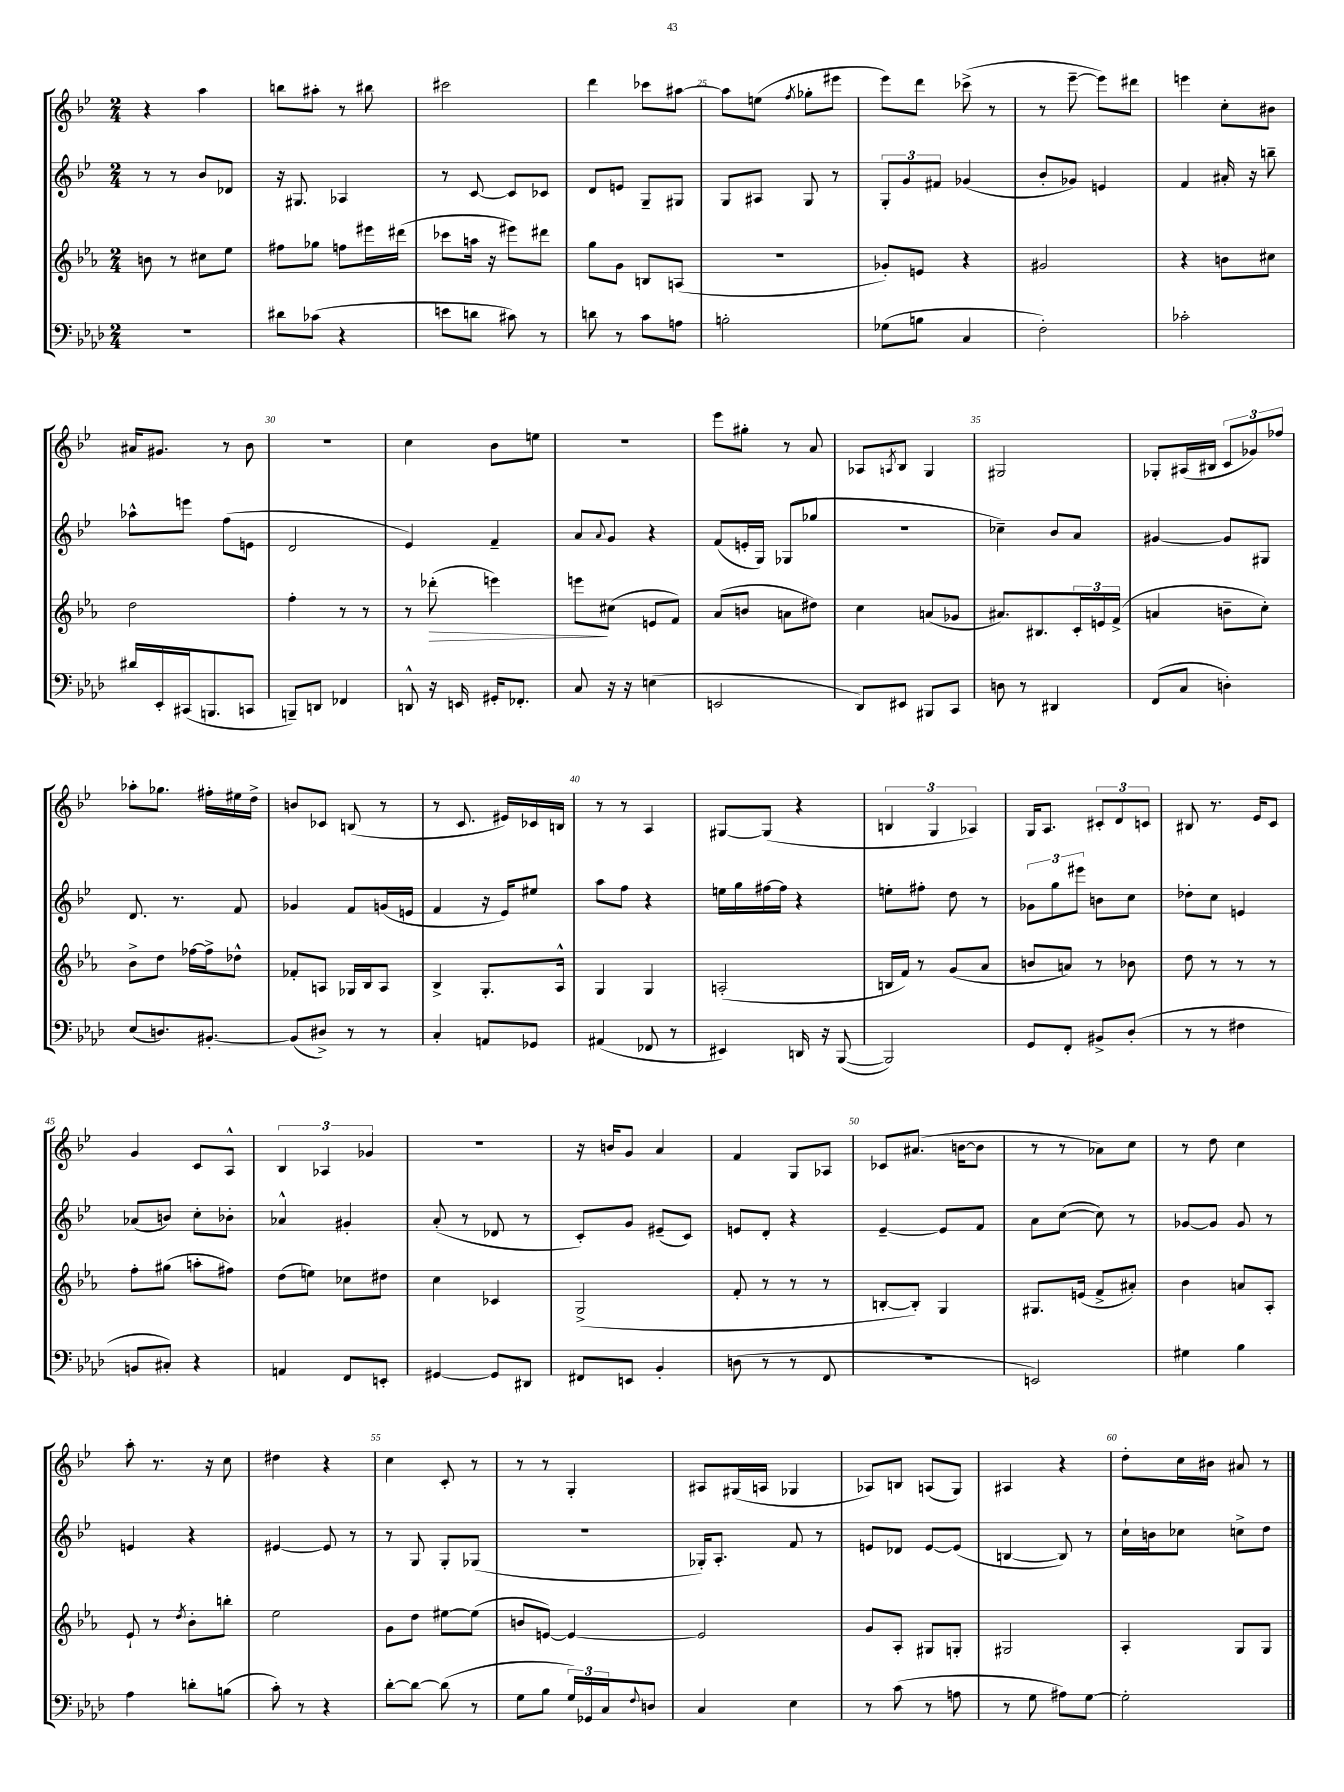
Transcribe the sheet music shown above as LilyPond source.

<<
\new StaffGroup <<
\new Staff = "s0" {
    \clef treble \key bes \major \numericTimeSignature \time 2/4
    r4 a''4 |
    b''8 ais''8-. r8 bis''8 |
    cis'''2 |
    d'''4 ces'''8 ais''8~ |
    ais''8 e''8( \acciaccatura { f''8 } ges''8-. eis'''8 |
    ees'''8) d'''8 ces'''8->( r8 |
    r8 ees'''8~-- ees'''8) dis'''8 |
    e'''4 c''8-. bis'8 |
    ais'16 gis'8. r8 bes'8 |
    r2 |
    c''4 bes'8 e''8 |
    R2 |
    ees'''8 gis''8-. r8 a'8 |
    aes8 \acciaccatura { a8 } bes8 g4 |
    gis2 |
    ges8-. ais16( bis16 \tuplet 3/2 { c'8 ges'8) fes''8 } |
    aes''8-. ges''8. fis''16-. eis''16 d''16-> |
    b'8 ces'8 b8( r8 |
    r8 c'8. eis'16) ces'16 b16 |
    r8 r8 a4 |
    gis8~ gis8( r4 |
    \tuplet 3/2 { b4 g4 aes4) } |
    g16 a8. \tuplet 3/2 { cis'8-. d'8 c'8 } |
    bis8 r8. ees'16 c'8 |
    g'4 c'8 a8-^ |
    \tuplet 3/2 { bes4 aes4 ges'4 } |
    R2 |
    r16 b'16 g'8 a'4 |
    f'4 g8 aes8 |
    ces'8 ais'8.( b'16~ b'8 |
    r8 r8 aes'8) c''8 |
    r8 d''8 c''4 |
    a''8-. r8. r16 c''8 |
    dis''4 r4 |
    c''4 c'8-. r8 |
    r8 r8 g4-. |
    ais8 gis16( a16 ges4 |
    aes8) b8 a8( g8) |
    ais4 r4 |
    d''8-. c''16 bis'16 ais'8 r8 \bar "|." |
}
\new Staff = "s1" {
    \clef treble \key bes \major \numericTimeSignature \time 2/4
    r8 r8 bes'8 des'8 |
    r16 gis8. aes4 |
    r8 c'8~ c'8 ces'8 |
    d'8 e'8 g8-- gis8 |
    g8 ais8 g8 r8 |
    \tuplet 3/2 { g8-. g'8 fis'8 } ges'4( |
    bes'8-. ges'8) e'4 |
    f'4 ais'16-. r16 b''8-- |
    aes''8-^ e'''8 f''8( e'8 |
    d'2 |
    ees'4) f'4-- |
    a'8 \appoggiatura { a'8 } g'8 r4 |
    f'8( e'16-. g16) ges8( ges''8 |
    r2 |
    ces''4--) bes'8 a'8 |
    gis'4~ gis'8 gis8 |
    d'8. r8. f'8 |
    ges'4 f'8 g'16( e'16 |
    f'4 r16 ees'16) eis''8 |
    a''8 f''8 r4 |
    e''16 g''16 fis''16~ fis''16 r4 |
    e''8-. fis''8-. d''8 r8 |
    \tuplet 3/2 { ges'8 g''8 eis'''8 } b'8 c''8 |
    des''8-. c''8 e'4 |
    aes'8( b'8) c''8-. bes'8-. |
    aes'4-^ gis'4-. |
    a'8-.( r8 des'8 r8 |
    c'8-.) g'8 eis'8--( c'8) |
    e'8 d'8-. r4 |
    ees'4~-- ees'8 f'8 |
    a'8 c''8~( c''8) r8 |
    ges'8~ ges'8 ges'8 r8 |
    e'4 r4 |
    eis'4~ eis'8 r8 |
    r8 g8 g8-. ges8( |
    R2 |
    ges16-.) a8.-. f'8 r8 |
    e'8 des'8 e'8~ e'8( |
    b4~ b8) r8 |
    c''16-! b'16 ces''8 c''8-> d''8 \bar "|." |
}
\new Staff = "s2" {
    \clef treble \key ees \major \numericTimeSignature \time 2/4
    b'8 r8 cis''8 ees''8 |
    fis''8 ges''8 f''8 eis'''16 dis'''16( |
    ces'''8 a''16 r16 eis'''8) dis'''8 |
    g''8 g'8 b8 a8( |
    R2 |
    ges'8-.) e'8 r4 |
    gis'2 |
    r4 b'8 cis''8 |
    d''2 |
    f''4-. r8 r8 |
    r8 des'''8-.\>( e'''4) |
    e'''8\! cis''8( e'8 f'8) |
    aes'8( b'8 a'8 dis''8) |
    c''4 a'8( ges'8 |
    ais'8.) bis8. \tuplet 3/2 { c'16-. e'16 f'16->( } |
    a'4 b'8-- c''8-.) |
    bes'8-> d''8 fes''16~ fes''16-> des''8-^ |
    fes'8-. a8 ges16 bes16 a8 |
    bes4-> g8.-. aes16-^ |
    g4 g4 |
    a2-.( |
    b16 f'16) r8 g'8( aes'8 |
    b'8 a'8) r8 bes'8 |
    d''8 r8 r8 r8 |
    f''8-. gis''8( a''8-. fis''8) |
    d''8( e''8) ces''8 dis''8 |
    c''4 ces'4 |
    g2->( |
    f'8-. r8 r8 r8 |
    b8~-. b8-.) g4 |
    gis8. e'16( f'8-> ais'8-.) |
    bes'4 a'8 aes8-. |
    ees'8-! r8 \acciaccatura { d''8 } bes'8-. b''8-. |
    ees''2 |
    g'8 d''8 eis''8~ eis''8( |
    b'8 e'8~) e'4~ |
    e'2 |
    g'8 aes8-. gis8 g8-. |
    gis2 |
    aes4-. g8 g8 \bar "|." |
}
\new Staff = "s3" {
    \clef bass \key aes \major \numericTimeSignature \time 2/4
    R2 |
    dis'8 ces'8( r4 |
    e'8 d'8 cis'8) r8 |
    d'8 r8 c'8 a8 |
    b2-. |
    ges8( b8 c4 |
    f2-.) |
    ces'2-. |
    dis'16 ees,16-. cis,16( b,,8. c,8 |
    b,,8--) d,8 fes,4 |
    d,8-^ r16 e,16 gis,16-. fes,8.-. |
    c8 r16 r16 e4( |
    e,2 |
    des,8) eis,8 bis,,8 c,8 |
    d8 r8 dis,4 |
    f,8( c8 d4-.) |
    ees8( d8.) bis,8.~-. |
    bis,8( dis8->) r8 r8 |
    c4-. a,8 ges,8 |
    ais,4( fes,8 r8 |
    eis,4) d,16 r16 bes,,8~( |
    bes,,2) |
    g,8 f,8-. bis,8-> des8-.( |
    r8 r8 fis4 |
    b,8 cis8-.) r4 |
    a,4 f,8 e,8-. |
    gis,4~ gis,8 dis,8 |
    fis,8 e,8 bes,4-. |
    d8( r8 r8 f,8 |
    r2 |
    e,2) |
    gis4 bes4 |
    aes4 d'8-. b8( |
    c'8-.) r8 r4 |
    des'8~-. des'8~ des'8( r8 |
    g8 bes8 \tuplet 3/2 { g16) ges,16 c16 } \appoggiatura { f8 } d8 |
    c4 ees4 |
    r8 c'8( r8 a8 |
    r8 g8 ais8) g8~ |
    g2-. \bar "|." |
}
>>
>>
\layout { \context { \Score currentBarNumber = #21 \override BarNumber.break-visibility = ##(#f #t #t) barNumberVisibility = #(every-nth-bar-number-visible 5) } }
